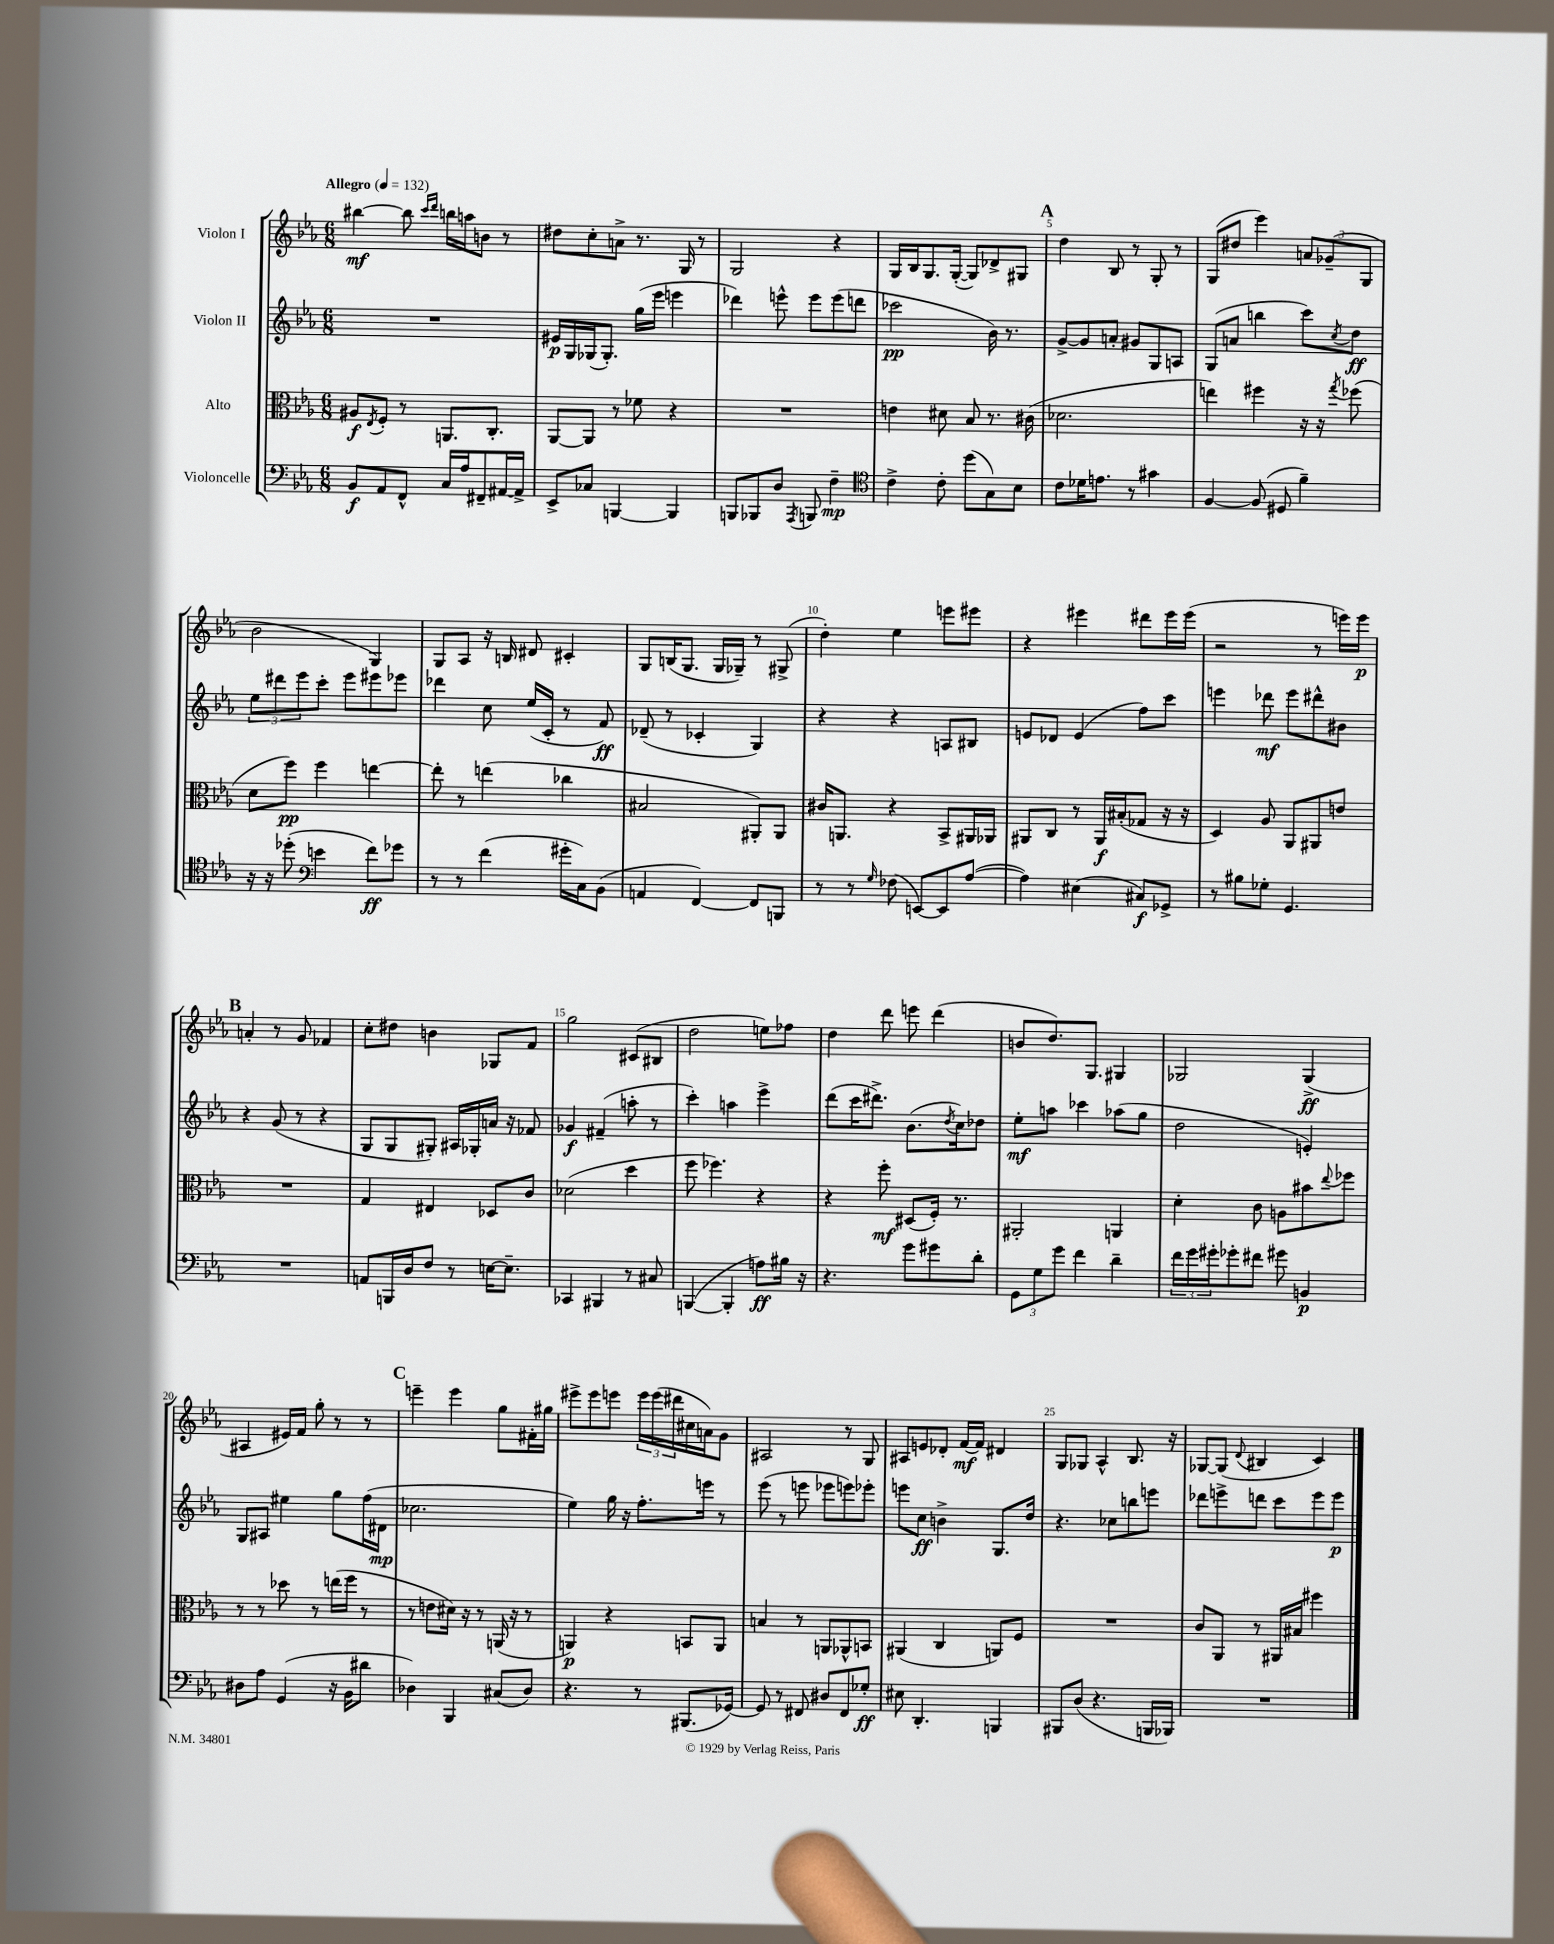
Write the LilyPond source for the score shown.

<<
\new StaffGroup <<
\new Staff = "s0" \with { instrumentName = "Violon I" } {
    \clef treble \key ees \major \numericTimeSignature \time 6/8 \tempo "Allegro" 4 = 132
    bis''4~\mf bis''8 \grace { c'''16 d'''16 } b''16 a''16 b'8 r8 |
    dis''8 c''8-. a'8-> r8. g16 r8 |
    g2 r4 |
    g16 bes16 g8. g16~-.( g8) des'8-> gis8 |
    \mark \markup { \bold "A" } d''4 bes8 r8 g8-. r8 |
    g8( dis''8 ees'''4) \tuplet 3/2 { a'8 ges'8--( g8 } |
    bes'2 g4) |
    g8 aes8 r16 b16 dis'8 cis'4-. |
    g8 b16( g8. g16 ges16--) r8 gis8->( |
    d''4-.) ees''4 e'''8 eis'''8 |
    r4 eis'''4 dis'''8 eis'''16 eis'''16( |
    r2 r8 e'''16) e'''16\p |
    \mark \markup { \bold "B" } a'4-. r8 g'8 fes'4 |
    c''8-. dis''8 b'4 ges8 f'8 |
    g''2 cis'8( bis8 |
    d''2 e''8) fes''8 |
    d''4 d'''8 e'''8 d'''4( |
    b'8 d''8.) g8. gis4 |
    ges2 ges4->\ff( |
    ais4 eis'16) f'16 g''8-. r8 r8 |
    \mark \markup { \bold "C" } e'''4-- e'''4 g''8 fis'16-. gis''16 |
    eis'''8-> eis'''8 e'''8 \tuplet 3/2 { e'''16 e'''16( dis'''16 } cis''16 a'16) g'8 |
    ais2 r8 g8 |
    ais8 e'8 des'8-. f'16~\mf f'16 dis'4 |
    g8 ges8 aes4-^ bes8. r16 |
    ges8~ ges8( \appoggiatura { d'8 } bis4 c'4) \bar "|." |
}
\new Staff = "s1" \with { instrumentName = "Violon II" } {
    \clef treble \key ees \major \numericTimeSignature \time 6/8
    R2. |
    eis'16\p g16 ges16( ges8.-.) g''16( ees'''16 e'''4 |
    des'''4) e'''8-^ e'''8 e'''8( d'''8 |
    ces'''2\pp bes'16) r8. |
    \mark \markup { \bold "A" } g'8~-> g'8 a'8-. gis'8 g8 a8 |
    g8( a'8 b''4 c'''8) \acciaccatura { c''8 } d''8\ff |
    \tuplet 3/2 { ees''8 dis'''8 ees'''8 } c'''8-. ees'''8 eis'''8 ees'''8 |
    des'''4 c''8 ees''16( c'16-. r8 f'8\ff) |
    des'8--( r8 ces'4-. g4) |
    r4 r4 a8 bis8 |
    e'8 des'8 e'4( f''8) c'''8 |
    e'''4 des'''8\mf e'''8 dis'''8-^ bis'8 |
    \mark \markup { \bold "B" } r4 g'8( r8 r4 |
    g8 g8 gis8-.) ais16 ges16-. a'16 r16 fes'8 |
    ges'4\f fis'4--( a''8-. r8 |
    c'''4-.) a''4 ees'''4-> |
    d'''8( c'''16 dis'''8.->) bes'8.( \acciaccatura { d''8 } c''16) des''8 |
    ees''8-.\mf a''8 ces'''4 aes''8( g''8 |
    d''2 e'4-.) |
    g8 ais8 eis''4 g''8 f''16( dis'16\mp |
    \mark \markup { \bold "C" } ces''2. |
    ees''4) g''16 r16 f''8.-. e'''16 r8 |
    ees'''8( r8 e'''8 ees'''8 e'''8) ees'''8-. |
    e'''8 c''8\ff b'4-> g8. d''16 |
    r4. ces''8 b''8 e'''8 |
    des'''8 e'''8-> d'''8 c'''8 e'''8 e'''8\p \bar "|." |
}
\new Staff = "s2" \with { instrumentName = "Alto" } {
    \clef alto \key ees \major \numericTimeSignature \time 6/8
    ais8\f \acciaccatura { ees8 } f8-. r8 a,8. c8.-. |
    aes,8~ aes,8 r8 fes'8 r4 |
    R2. |
    e'4 dis'8 bes8 r8. cis'16( |
    \mark \markup { \bold "A" } des'2. |
    e''4) fis''4 r16 r16 \acciaccatura { g''8 } fes''8( |
    d'8 f''8\pp) f''4 e''4~ |
    e''8-. r8 e''4( ces''4 |
    bis2 ais,8-.) ais,8 |
    cis'16 a,8. r4 bes,8-> ais,16 aes,16 |
    ais,8 c8 r8 ais,16\f bis16-.( ges8 r16 r16 |
    d4) aes8 aes,8 ais,8 e'8 |
    \mark \markup { \bold "B" } R2. |
    g4 eis4 des8 c'8 |
    des'2( d''4 |
    f''8 fes''4.) r4 |
    r4 f''8-.\mf dis8( f16-.) r8. |
    ais,2-. a,4 |
    d'4-. c'8 a8 bis'8 \appoggiatura { ees''8 } fes''8 |
    r8 r8 des''8 r8 e''16( f''16 r8 |
    \mark \markup { \bold "C" } r8 e'8 dis'16) r16 r8 a,16( r16 r8 |
    a,4\p) r4 b,8 a,8 |
    b4 r8 a,8 aes,8-^ b,8 |
    ais,4( c4 a,8) f8 |
    R2. |
    c'8 aes,8 r8 ais,16 bis16 fis''4 \bar "|." |
}
\new Staff = "s3" \with { instrumentName = "Violoncelle" } {
    \clef bass \key ees \major \numericTimeSignature \time 6/8
    bes,8\f aes,8 f,8-^ c16 aes16 fis,8-- ais,16~ ais,16-> |
    ees,8-> ces8 b,,4~ b,,4 |
    b,,8 bes,,8 d8 \acciaccatura { aes,,8 } b,,8 f4--\mp |
    \clef tenor c'4-> c'8-. d''8( g8) bes8 |
    \mark \markup { \bold "A" } c'8 des'16 e'8. r8 gis'4 |
    f4~ f8( dis8 f'4--) |
    r16 r16 des''8-.( \clef bass e'4 f'8\ff) ges'8 |
    r8 r8 f'4( gis'16-. c16) bes,8( |
    a,4 f,4~) f,8 b,,8 |
    r8 r8 \grace { g16 } fes8( e,8~) e,8 aes8~( |
    aes4) eis4( cis8\f) ges,8-> |
    r8 bis8 ges8-. g,4. |
    \mark \markup { \bold "B" } R2. |
    a,8 b,,16 d16 f8 r8 e16~ e8.-- |
    ces,4 bis,,4 r8 cis8 |
    b,,4~( b,,4-. a8\ff) bis16 r16 |
    r4. g'8 gis'8 d'8-. |
    \tuplet 3/2 { g,8 g8 g'8 } f'4 d'4-- |
    \tuplet 3/2 { f'16 g'16 gis'16-. } ges'8-. fis'8 gis'8 b,4\p |
    dis8 aes8 g,4( r16 bes,16 dis'8 |
    \mark \markup { \bold "C" } des4) bes,,4 cis8( des8) |
    r4. r8 bis,,8.( ges,16~) |
    ges,8 r8 fis,8 dis8 fis,8 ges8-.\ff |
    eis8 d,4.-. b,,4 |
    bis,,8 d8( r4. b,,16 bes,,16) |
    R2. \bar "|." |
}
>>
>>
\layout { \context { \Score \override BarNumber.break-visibility = ##(#f #t #t) barNumberVisibility = #(every-nth-bar-number-visible 5) } }
